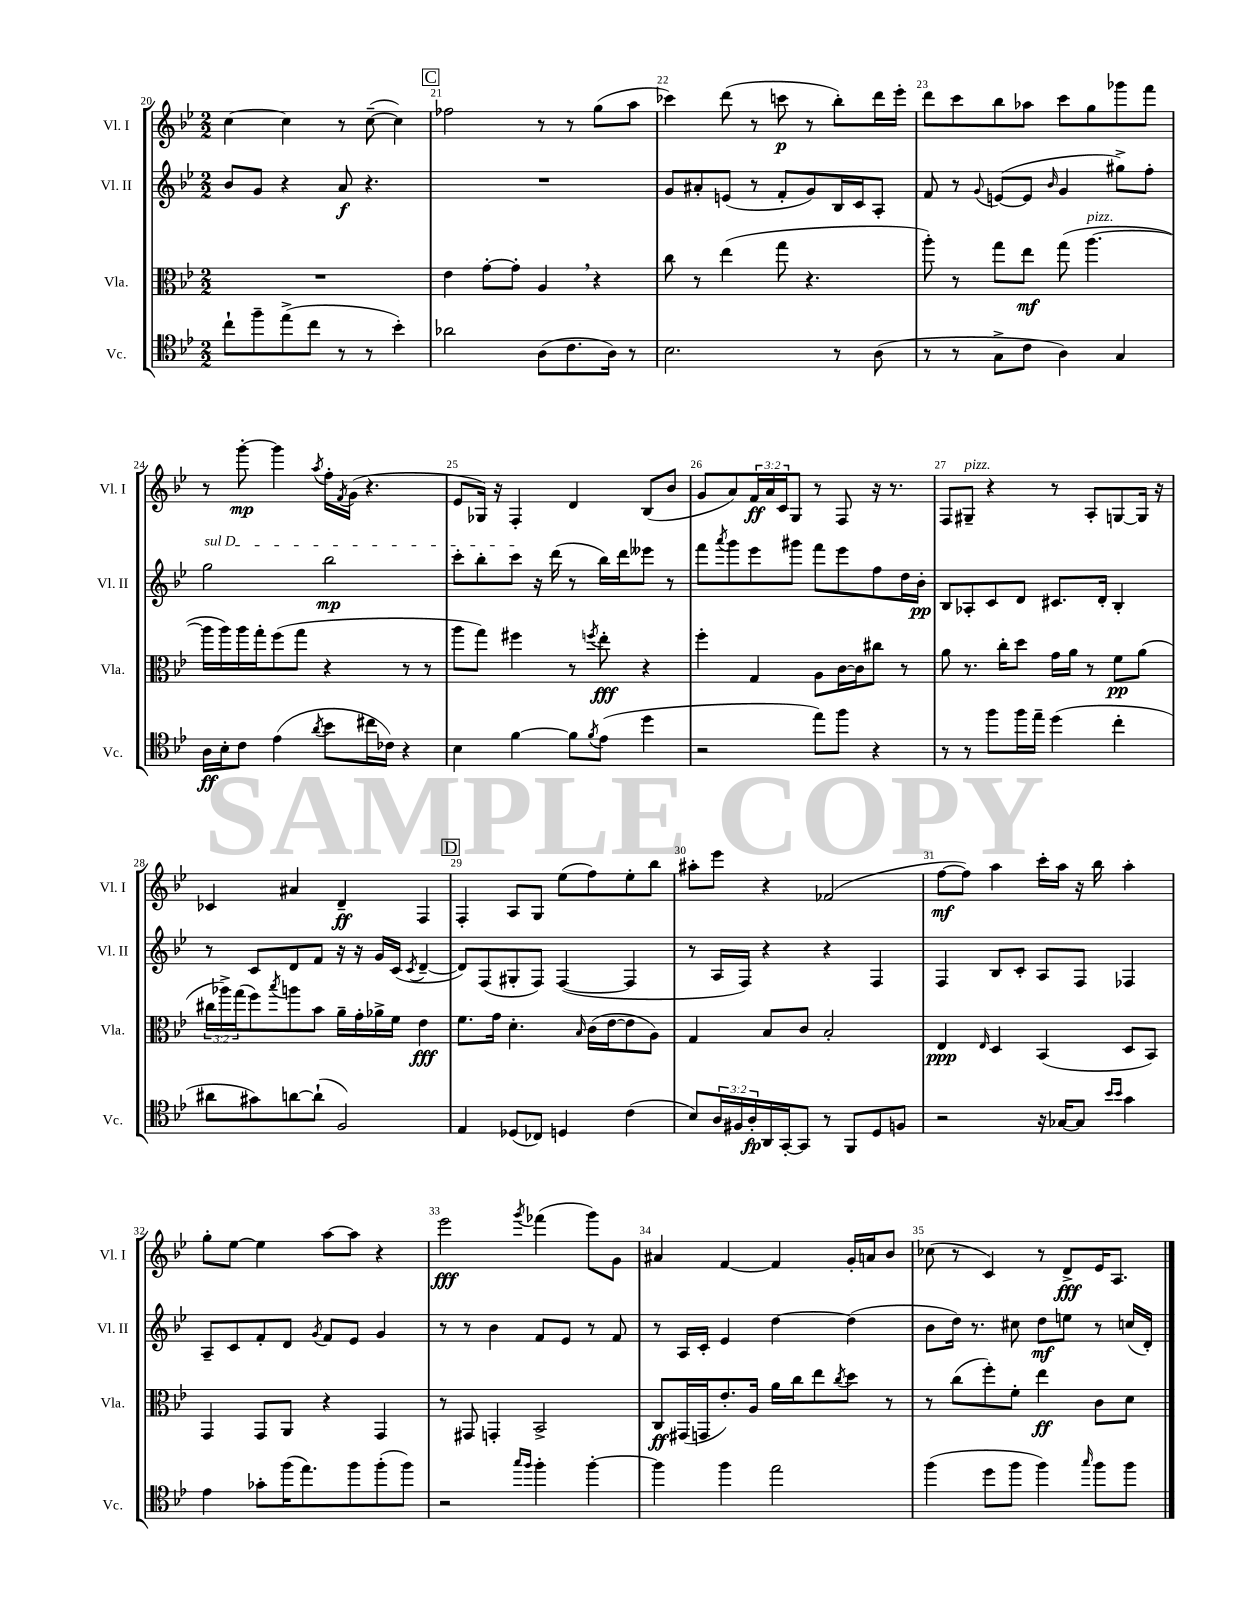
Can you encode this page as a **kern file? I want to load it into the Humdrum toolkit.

**kern	**kern	**kern	**kern
*staff4	*staff3	*staff2	*staff1
*clefC4	*clefC3	*clefG2	*clefG2
*k[b-e-]	*k[b-e-]	*k[b-e-]	*k[b-e-]
*M2/2	*M2/2	*M2/2	*M2/2
8cc`	1r	8b-	[4cc
8ff~	.	8g	.
(8ee-^	.	4r	4cc]
8cc	.	.	.
8r	.	8a	8r
8r	.	4.r	([8cc~
4b-')	.	.	4cc])
=	=	=	=
2a-	4e-	1r	2ff-
.	[8g'	.	.
.	8g']	.	.
(8A	4A	.	8r
8.c	.	.	8r
.	4r	.	(8gg
16A)	.	.	.
8r	.	.	8aa
=	=	=	=
2.B-	8cc	8g	4ccc-)
.	8r	8a#'	.
.	(4ee-	(8e	(8ddd
.	.	8r	8r
.	8gg	8f'	8ccc
.	4.r	8g)	8r
8r	.	16B-	8bb-')
.	.	16c	.
(8A	.	8A'	16ddd
.	.	.	16eee-'
=	=	=	=
8r	8aa')	8f	8ddd
8r	8r	8r	8ccc
.	.	8qqg	.
8G^	8gg	([8e	8bb-
8c	8ee-	8e]	8aa-
.	.	16qqb-	.
4A)	(8gg	4g	8ccc
.	[4.aa	.	8gg
4G	.	8gg#^)	8ggg-
.	.	8ff'	8fff
=	=	=	=
16A	16aa]	2gg	8r
16B-'	16aa)	.	.
8c	16aa	.	[8ggg'
.	16gg'	.	.
(4e-	(8ff	.	4ggg]
.	8gg	.	.
8qa	.	.	8qaa
8b-	4r	2bb-	16ff'
.	.	.	8qf
.	.	.	(16g
16cc#	.	.	4.r
16c-)	.	.	.
4r	8r	.	.
.	8r	.	.
=	=	=	=
4B-	8aa	8ccc'	8e-
.	8gg)	8bb-'	16G-)
.	.	.	16r
[4f	4ff#	8ccc	4F'
.	.	16r	.
.	.	(16ddd	.
8f]	8r	8r	4d
8qf	8qff	.	.
(8e-	8ee-'	16bb-)	.
.	.	16ddd	.
4dd	4r	8eee--	(8B-
.	.	8r	8b-
=	=	=	=
2r	4ff'	8fff	8g
.	.	8qaaa	.
.	.	8ggg	8a)
.	4G	8eee-	24f
.	.	.	24a
.	.	.	24c
.	.	8ggg#	8G
8ee-)	8A	8fff	8r
8ff	[16c	8eee-	8F
.	16c]	.	.
4r	8cc#	8ff	16r
.	.	.	8.r
.	8r	16dd	.
.	.	16b-'	.
=	=	=	=
8r	8a	8B-	8F
8r	8.r	8A-'	8G#~
8ff	.	8c	4r
.	16cc'	.	.
16ff	8dd	8d	.
16ee-~	.	.	.
(4dd	16g	8.c#	8r
.	16a	.	.
.	8r	.	8A'
.	.	16d'	.
4cc'	8f	4B-'	[8G
.	(8a	.	16G]
.	.	.	16r
=	=	=	=
8a#	24cc#	8r	4c-
.	24aa-^)	.	.
.	(24gg	.	.
8g#)	8ff)	8c	.
.	8qbb-	.	.
[8a	8aa	8d	4a#
(8a`]	8b-	8f	.
2F)	16a~	16r	4d~
.	16g'	16r	.
.	16a-^	16g	.
.	16f	(16c	.
.	.	8qc	.
.	4e-	[4d~	4F
=	=	=	=
4E-	8.f	8d])	4F'
.	.	(8F	.
.	16g	.	.
(8D-	4.d'	8G#'	8A
8C-)	.	8F)	8G
4D	.	([4F	(8ee-
.	16qqB-	.	.
.	(16c	.	8ff)
.	[16e-	.	.
(4c	8e-]	4F]	8ee-'
.	8A)	.	8bb-
=	=	=	=
8B-)	4G	8r	8aa#'
24A	.	16A	8eee-
24F#	.	.	.
.	.	16F)	.
24A'	.	.	.
16AA	8B-	4r	4r
[16GG'	.	.	.
8GG]	8c	.	.
8r	2B-'	4r	(2f-
8FF	.	.	.
8D	.	4F	.
8F	.	.	.
=	=	=	=
2r	4E-	4F	[8ff
.	.	.	8ff])
.	16qqE-	.	.
.	4D	8B-	4aa
.	.	8c'	.
16r	(4BB-	8A	16ccc'
[16G-	.	.	16aa
8G-]	.	8F	16r
.	.	.	16bb-
16qqb-	.	.	.
16qqb-	.	.	.
4g	8D	4F-	4aa'
.	8BB-)	.	.
=	=	=	=
4e-	4GG	8A~	8gg'
.	.	8c	[8ee-
8g-'	8GG	8f'	4ee-]
(16ff	8AA	8d	.
8.ee-)	.	.	.
.	.	8qg	.
.	4r	8f	[8aa
8ff	.	8e-	8aa]
(8ff'	4GG	4g	4r
8ff)	.	.	.
=	=	=	=
2r	8r	8r	2eee-
.	8GG#	8r	.
.	4GG'	4b-	.
16qqgg	.	.	.
16qqff	.	.	8qggg
4ff'	2BB-^	8f	(4fff-
.	.	8e-	.
[4ff'	.	8r	8ggg)
.	.	8f	8g
=	=	=	=
4ff]	8C	8r	4a#
.	(16GG#	16A	.
.	16GG	16c'	.
4ff	8.e-')	4e-	[4f
.	16A	.	.
2ee-	16a	[4dd	4f]
.	16cc	.	.
.	8ee-	.	.
.	8qcc	.	.
.	8dd	(4dd]	16g'
.	.	.	16a
.	8r	.	8b-
=	=	=	=
(4ff	8r	8b-	(8cc-
.	(8cc	16dd)	8r
.	.	8.r	.
8dd	8ff')	.	4c)
8ff	8f'	8cc#	.
4ff)	4ee-	8dd	8r
.	.	8ee	8d^
16qqgg	.	.	.
8ff	8c	8r	16e-
.	.	.	8.A
8ff	8d	(16cc	.
.	.	16d')	.
==	==	==	==
*-	*-	*-	*-
